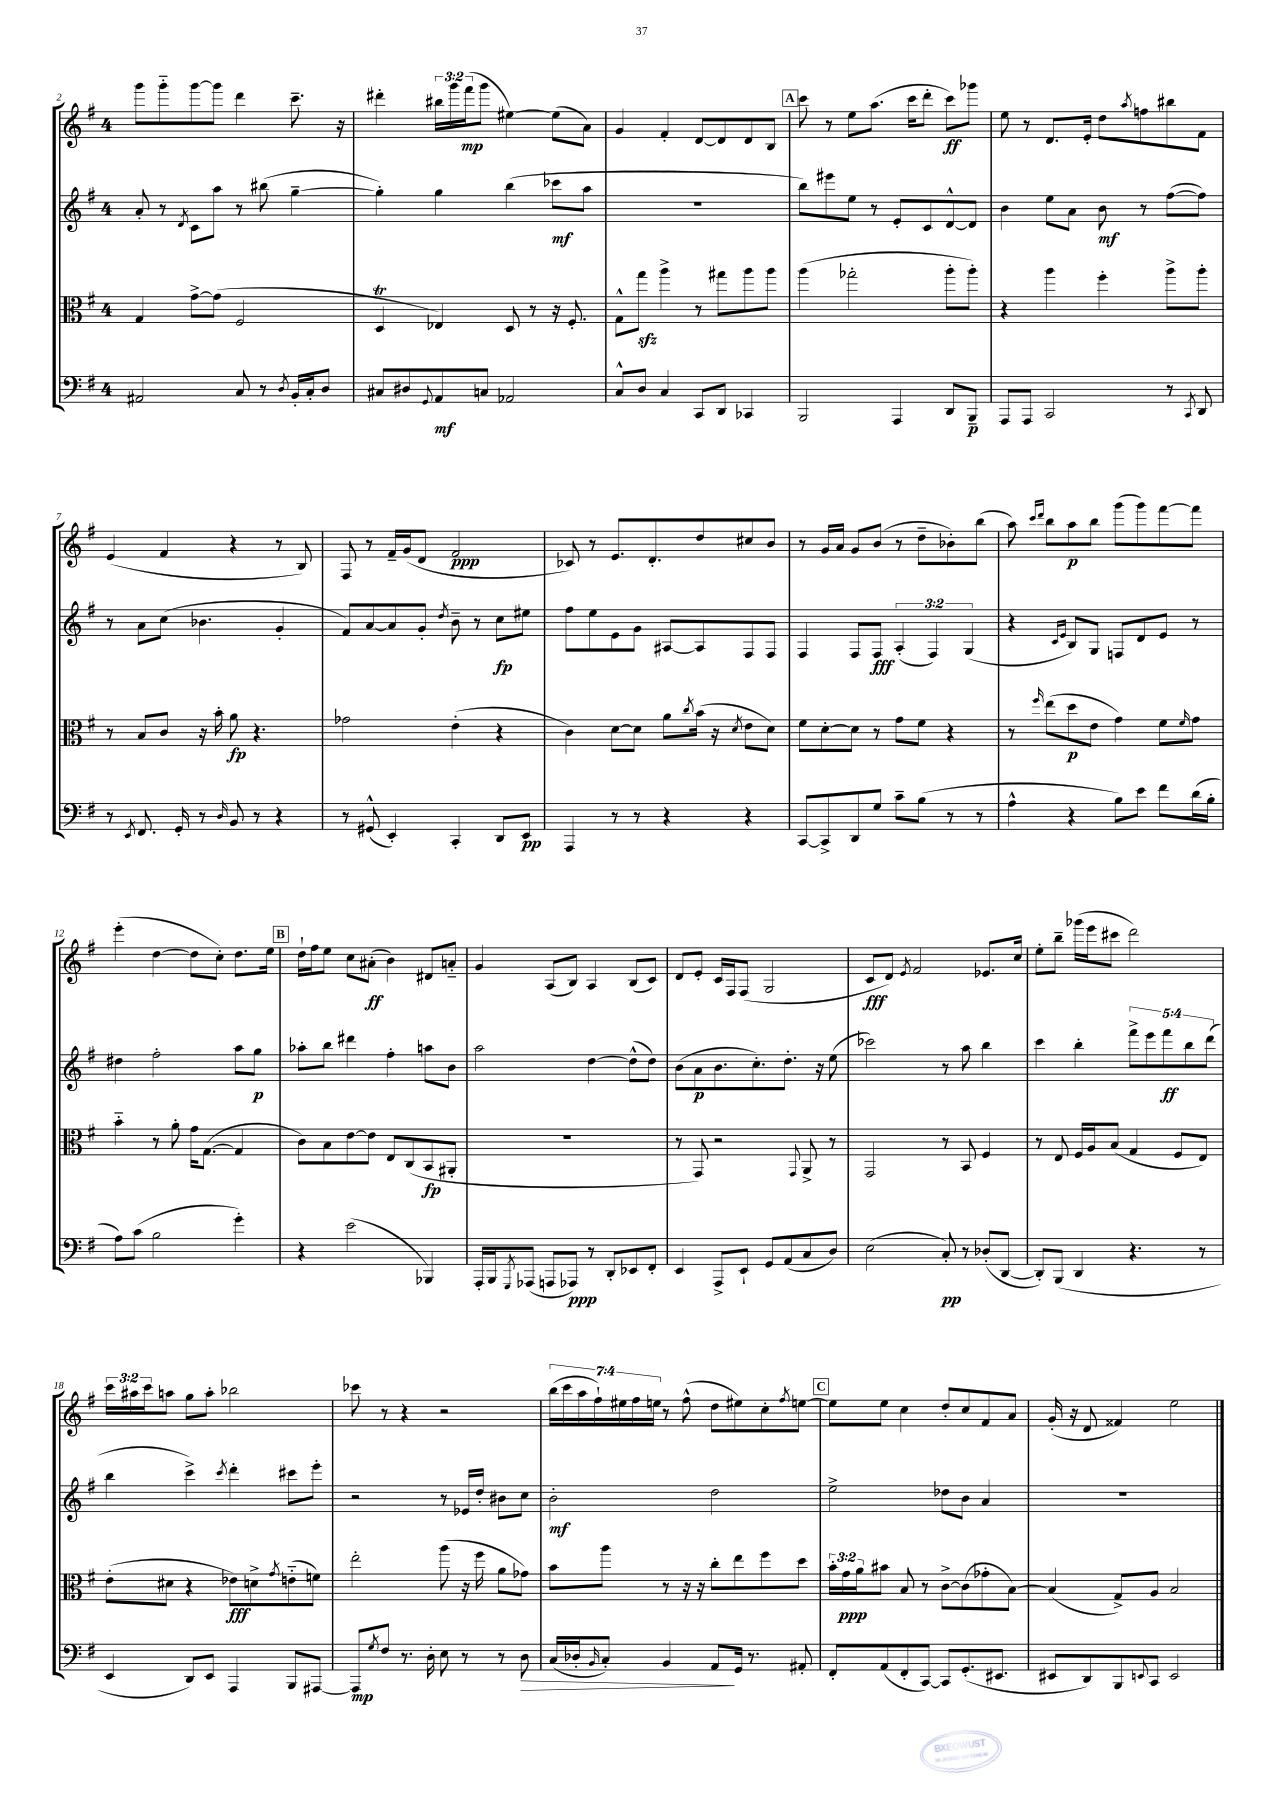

**kern	**dynam	**kern	**dynam	**kern	**dynam	**kern	**dynam
*part4	*part4	*part3	*part3	*part2	*part2	*part1	*part1
*staff4	*staff4	*staff3	*staff3	*staff2	*staff2	*staff1	*staff1
*clefF4	*	*clefC3	*	*clefG2	*	*clefG2	*
*k[f#]	*	*k[f#]	*	*k[f#]	*	*k[f#]	*
*M4/4	*	*M4/4	*	*M4/4	*	*M4/4	*
=2	=2	=2	=2	=2	=2	=2	=2
2AA#X/	.	4G/	.	8a'/	.	8ggg\L	.
.	.	.	.	8r	.	8ggg\	.
.	.	.	.	8qd/	.	.	.
.	.	[8g^\L	.	8c\L	.	[8ggg\	.
.	.	(8g\J]	.	8aa\J	.	8ggg\J]	.
8C/	.	2F#/	.	8r	.	4ddd\	.
8r	.	.	.	(8bb#X\	.	.	.
8qD/	.	.	.	.	.	.	.
16BB'/LL	.	.	.	[4gg~\	.	8.ccc~\	.
16C'/J	.	.	.	.	.	.	.
8D/J	.	.	.	.	.	.	.
.	.	.	.	.	.	16r	.
=3	=3	=3	=3	=3	=3	=3	=3
8C#X/L	.	4DT/	.	4gg'\])	.	4ddd#X'\	.
8D#X/	.	.	.	.	.	.	.
8qqGG/	.	.	.	.	.	.	.
8AA/	mf	4E-X/)	.	4gg\	.	24bb#X\LL	.
.	.	.	.	.	.	24ggg\	.
.	.	.	.	.	.	(24fff#\J	mp
8Cn/J	.	.	.	.	.	8ggg\J	.
2AA-X/	.	8D/	.	(4bb\	.	[4ee#X\)	.
.	.	8r	.	.	.	.	.
.	.	16r	.	8ccc-X\L	mf	(8ee#\L]	.
.	.	8.F#'/	.	.	.	.	.
.	.	.	.	8aa\J	.	8a\J)	.
=4	=4	=4	=4	=4	=4	=4	=4
8C^^/L	.	8G^^\L	.	1r	.	4g/	.
8D/J	.	8ggzz\J	.	.	.	.	.
4C/	.	4aa^\	.	.	.	4f#'/	.
8CC/L	.	8r	.	.	.	[8d/L	.
8DD/J	.	8gg#X\L	.	.	.	8d/]	.
4CC-X/	.	8aa\	.	.	.	8d/	.
.	.	8aa\J	.	.	.	8B/J	.
!!LO:REH:place=s1:t=A
=5	=5	=5	=5	=5	=5	=5	=5
2BBB/	.	(4aa\	.	8bb\L)	.	8ccc\	.
.	.	.	.	8eee#X\	.	8r	.
.	.	2gg-X'\	.	8ee\J	.	8ee\L	.
.	.	.	.	8r	.	(8.aa\J	.
4AAA/	.	.	.	8e'/L	.	.	.
.	.	.	.	.	.	16ccc\KL	.
.	.	.	.	8c/	.	8ddd'\J	.
8DD/L	.	8aa'\L	.	[8d^^/	.	8ccc\L)	ff
8BBB~/J	p	8aa'\J)	.	8d/J]	.	8ggg-X\J	.
=6	=6	=6	=6	=6	=6	=6	=6
8AAA/L	.	4r	.	4b\	.	8ee\	.
8AAA/J	.	.	.	.	.	8r	.
2CC/	.	4aa\	.	8ee\L	.	8.d/L	.
.	.	.	.	8a\J	.	.	.
.	.	.	.	.	.	16e'/Jk	.
.	.	4ff#'\	.	8b\	mf	8dd\L	.
.	.	.	.	.	.	8qaa/	.
.	.	.	.	8r	.	8ffn\	.
8r	.	8aa^\L	.	([8ff#\L	.	8bb#X\	.
8qCC/	.	.	.	.	.	.	.
8DD/	.	8aa'\J	.	8ff#\J])	.	8f#\J	.
!!LO:LB:g=z
=7	=7	=7	=7	=7	=7	=7	=7
8r	.	8r	.	8r	.	(4e/	.
8qEE/	.	.	.	.	.	.	.
8.FF#/	.	8B/L	.	8a\L	.	.	.
.	.	8c/J	.	(8cc\J	.	4f#/	.
16GG'/	.	.	.	.	.	.	.
8r	.	16r	.	4.b-X\	.	.	.
.	.	16b'\	.	.	.	.	.
16qqD/	.	.	.	.	.	.	.
8BB/	.	8a\	fp	.	.	4r	.
8r	.	4.r	.	.	.	.	.
4r	.	.	.	4g'/	.	8r	.
.	.	.	.	.	.	8B/)	.
=8	=8	=8	=8	=8	=8	=8	=8
8r	.	2g-X\	.	8f#/L)	.	8F#/	.
(8GG#X^^/	.	.	.	[8a/	.	8r	.
4EE'/)	.	.	.	8a/]	.	16f#~/LL	.
.	.	.	.	.	.	(16g/J	.
.	.	.	.	8g'/J	.	8d/J	.
.	.	.	.	8qdd/	.	.	.
4CC'/	.	(4e'\	.	8b~\	.	2f#/	ppp
.	.	.	.	8r	.	.	.
8DD/L	.	4r	.	8cc\L	fp	.	.
8EE/J	pp	.	.	8ee#X\J	.	.	.
=9	=9	=9	=9	=9	=9	=9	=9
4AAA/	.	4c\)	.	8ff#\L	.	8c-X/)	.
.	.	.	.	8ee\	.	8r	.
8r	.	[8d\L	.	8e\	.	8.e/L	.
8r	.	8d\J]	.	8g\J	.	.	.
.	.	.	.	.	.	8.d'/	.
4r	.	8a\L	.	[8A#X/L	.	.	.
.	.	8qcc/	.	.	.	.	.
.	.	(16b\Jk	.	8A#/]	.	8dd/	.
.	.	16r	.	.	.	.	.
.	.	8qd/	.	.	.	.	.
4r	.	8e\L	.	8F#/	.	8cc#X/	.
.	.	8d\J)	.	8F#/J	.	8b/J	.
=10	=10	=10	=10	=10	=10	=10	=10
[8CC/L	.	8f#\L	.	4F#/	.	8r	.
8CC^/]	.	[8d'\	.	.	.	16g/LL	.
.	.	.	.	.	.	16a/JJ	.
8DD/	.	8d\J]	.	8F#/L	.	8g/L	.
8G/J	.	8r	.	8F#/J	fff	(8b/J	.
8c~\L	.	8g\L	.	(6A'/	.	8r	.
(8B\J	.	8f#\J	.	.	.	8dd~\L	.
.	.	.	.	6F#/)	.	.	.
8r	.	4r	.	.	.	8b-X'\)	.
.	.	.	.	(6G/	.	.	.
8r	.	.	.	.	.	(8bb\J	.
=11	=11	=11	=11	=11	=11	=11	=11
4A^^\	.	8r	.	4r	.	8aa\)	.
.	.	.	.	.	.	16qqccc/LL	.
.	.	16qqff#/	.	.	.	16qqddd/JJ	.
.	.	(8ee\L	.	.	.	8bb\L	.
.	.	.	.	16qqc/LL	.	.	.
.	.	.	.	16qqe/JJ	.	.	.
4r	.	8dd\	p	8B/L)	.	8aa\	p
.	.	8e\J	.	8G/J	.	8bb\J	.
8B\L)	.	4g\)	.	8Fn/L	.	(8ggg\L	.
8e\J	.	.	.	8d/	.	8ggg\)	.
8f#\L	.	8f#\L	.	8e/J	.	[8fff#\	.
.	.	16qqf#/	.	.	.	.	.
(16d\L	.	8g\J	.	8r	.	8fff#\J]	.
16B'\JJ	.	.	.	.	.	.	.
!!LO:LB:g=z
=12	=12	=12	=12	=12	=12	=12	=12
8A\L)	.	4b\	.	4dd#X\	.	(4eee'\	.
(8c\J	.	.	.	.	.	.	.
2B\	.	8r	.	2ff#'\	.	[4dd\	.
.	.	8a'\	.	.	.	.	.
.	.	16g\KL	.	.	.	8dd\L]	.
.	.	([8.G\J	.	.	.	.	.
.	.	.	.	.	.	8cc'\J)	.
4g'\)	.	4G/]	.	8aa\L	.	8.dd\L	.
.	.	.	.	8gg\J	p	.	.
.	.	.	.	.	.	16ee\Jk	.
!!LO:REH:place=s1:t=B
=13	=13	=13	=13	=13	=13	=13	=13
4r	.	8c\L)	.	8aa-X'\L	.	16dd`\LL	.
.	.	.	.	.	.	16ff#\J	.
.	.	8B\	.	8bb\J	.	8ee\J	.
(2e\	.	[8e\	.	4ddd#X\	.	8cc\L	.
.	.	8e\J]	.	.	.	(8a#X'\J	ff
.	.	8E/L	.	4ff#'\	.	4b\)	.
.	.	(8C/	.	.	.	.	.
4BBB-X/)	.	8BB/	fp	8aan\L	.	8d#X/L	.
.	.	8AA#X'/J	.	8b\J	.	8an/J	.
=14	=14	=14	=14	=14	=14	=14	=14
16AAA'/LL	.	1r	.	2aa\	.	4g/	.
16BBB/J	.	.	.	.	.	.	.
8qGGG/	.	.	.	.	.	.	.
(8AAA-X/J	.	.	.	.	.	.	.
8AAAn/L	.	.	.	.	.	(8A/L	.
8AAA-X/J)	ppp	.	.	.	.	8B/J)	.
8r	.	.	.	[4dd\	.	4A/	.
8DD'/L	.	.	.	.	.	.	.
8EE-X/	.	.	.	(8dd^^\L]	.	(8B/L	.
8FF#'/J	.	.	.	8dd\J)	.	8c/J)	.
=15	=15	=15	=15	=15	=15	=15	=15
4EE/	.	8r	.	(8b\L	.	8d/L	.
.	.	8GG/)	.	8a\	p	8e'/J	.
8AAA^/L	.	2r	.	8.b\	.	16c/LL	.
.	.	.	.	.	.	16F#/J	.
8EE`/J	.	.	.	.	.	(8F#/J	.
.	.	.	.	8.cc'\)	.	.	.
8GG/L	.	.	.	.	.	2G/	.
(8AA/	.	.	.	8.dd'\J	.	.	.
.	.	8qqGG/	.	.	.	.	.
8C/	.	8AA^/	.	.	.	.	.
.	.	.	.	16r	.	.	.
8D/J)	.	8r	.	(8ee\	.	.	.
=16	=16	=16	=16	=16	=16	=16	=16
(2E\	.	2GG/	.	2ccc-X\)	.	8c/L	fff
.	.	.	.	.	.	8d/J)	.
.	.	.	.	.	.	8qe/	.
.	.	.	.	.	.	2f#/	.
8C'/)	pp	8r	.	8r	.	.	.
8r	.	8BB/	.	8aa\	.	.	.
(8D-X'/L	.	4F#/	.	4bb\	.	8.e-X/L	.
[8DD/J	.	.	.	.	.	.	.
.	.	.	.	.	.	16cc/Jk	.
=17	=17	=17	=17	=17	=17	=17	=17
8DD'/L])	.	8r	.	4ccc\	.	8ee'\L	.
(8BBB/J	.	8E/	.	.	.	8bb~\J	.
4DD/	.	16F#/LL	.	4bb'\	.	(16ggg-X\LL	.
.	.	16A/J	.	.	.	16eee\J	.
.	.	(8B/J	.	.	.	8ccc#X\J	.
4.r	.	4G/	.	10fff#^\L	.	2ddd\)	.
.	.	.	.	10eee\	.	.	.
.	.	.	.	10fff#\	ff	.	.
.	.	8F#/L	.	.	.	.	.
.	.	.	.	10bb\	.	.	.
8r	.	8E/J)	.	.	.	.	.
.	.	.	.	(10ddd\J	.	.	.
!!LO:LB:g=z
=18	=18	=18	=18	=18	=18	=18	=18
4EE/	.	(8e'\L	.	4bb\	.	24ccc\LL	.
.	.	.	.	.	.	24aa#X\	.
.	.	.	.	.	.	24ccc\J	.
.	.	8d#X\J	.	.	.	8aan\J	.
8DD/L)	.	4r	.	4ccc^\)	.	8gg\L	.
8EE/J	.	.	.	.	.	8aa'\J	.
.	.	.	.	8qccc/	.	.	.
4AAA/	.	8e-X\L)	fff	4ddd'\	.	2bb-X\	.
.	.	8dn^\	.	.	.	.	.
.	.	8qg/	.	.	.	.	.
8BBB/L	.	(8en\	.	8ccc#X\L	.	.	.
[8AAA#X/J	.	8fn\J)	.	8eee'\J	.	.	.
=19	=19	=19	=19	=19	=19	=19	=19
8AAA#/L]	mp	2ee'\	.	2r	.	8ccc-X\	.
8qG/	.	.	.	.	.	.	.
8F#/J	.	.	.	.	.	8r	.
8.r	.	.	.	.	.	4r	.
16D'\	.	.	.	.	.	.	.
8E\	.	(8aa\	.	8r	.	2r	.
8r	.	16r	.	16e-X/LL	.	.	.
.	.	16ff#\	.	16dd'/JJ	.	.	.
8r	.	8a\L	.	8b#X\L	.	.	.
!	!LO:HP:b	!	!	!	!	!	!
8D\	>	8g-X\J)	.	8cc\J	.	.	.
=20	=20	=20	=20	=20	=20	=20	=20
(16C/LL	.	8b\L	.	2b'\	mf	(28bb\LL	.
.	.	.	.	.	.	28ccc\	.
16D-X'/J	.	.	.	.	.	.	.
.	.	.	.	.	.	28aa\	.
.	.	.	.	.	.	28ff#`\)	.
16qqBB/	.	.	.	.	.	.	.
8C'/J)	.	8aa\J	.	.	.	.	.
.	.	.	.	.	.	28ee#X\	.
.	.	.	.	.	.	28ff#\	.
.	.	.	.	.	.	28een\JJ	.
4BB/	.	8r	.	.	.	8r	.
.	.	16r	.	.	.	(8ff#^^\	.
.	.	16r	.	.	.	.	.
8AA/L	.	8cc'\L	.	2dd\	.	8dd\L	.
16GG/Jk	]	8ee\	.	.	.	8ee#X\)	.
8.r	.	.	.	.	.	.	.
.	.	8ff#\	.	.	.	8cc'\	.
.	.	.	.	.	.	8qff#/	.
8AA#X'/	.	8dd\J	.	.	.	[8een\J	.
!!LO:REH:place=s1:t=C
=21	=21	=21	=21	=21	=21	=21	=21
8FF#'/L	.	24b'\LL	.	2ee^\	.	8ee\L]	.
.	.	24g\	ppp	.	.	.	.
.	.	24a\J	.	.	.	.	.
(8AA/	.	8b#X\J	.	.	.	8ee\J	.
8FF#'/	.	8B/	.	.	.	4cc\	.
[8CC/J)	.	8r	.	.	.	.	.
8CC/L]	.	[8c^\L	.	8dd-X\L	.	8dd'/L	.
(8.GG'/	.	(8c\]	.	8b\J	.	8cc/	.
.	.	8g-X'\	.	4a/	.	8f#/	.
8.EE#X/J	.	.	.	.	.	.	.
.	.	[8B\J)	.	.	.	8a/J	.
=22	=22	=22	=22	=22	=22	=22	=22
8EE#X/L	.	(4B/]	.	1r	.	(16g'/	.
.	.	.	.	.	.	16r	.
8DD/)	.	.	.	.	.	8d/	.
8BBB/	.	8G^/L)	.	.	.	4f##X/)	.
8qqEEn/	.	.	.	.	.	.	.
8CC/J	.	8A/J	.	.	.	.	.
2EE/	.	2B/	.	.	.	2ee\	.
==	==	==	==	==	==	==	==
*-	*-	*-	*-	*-	*-	*-	*-
